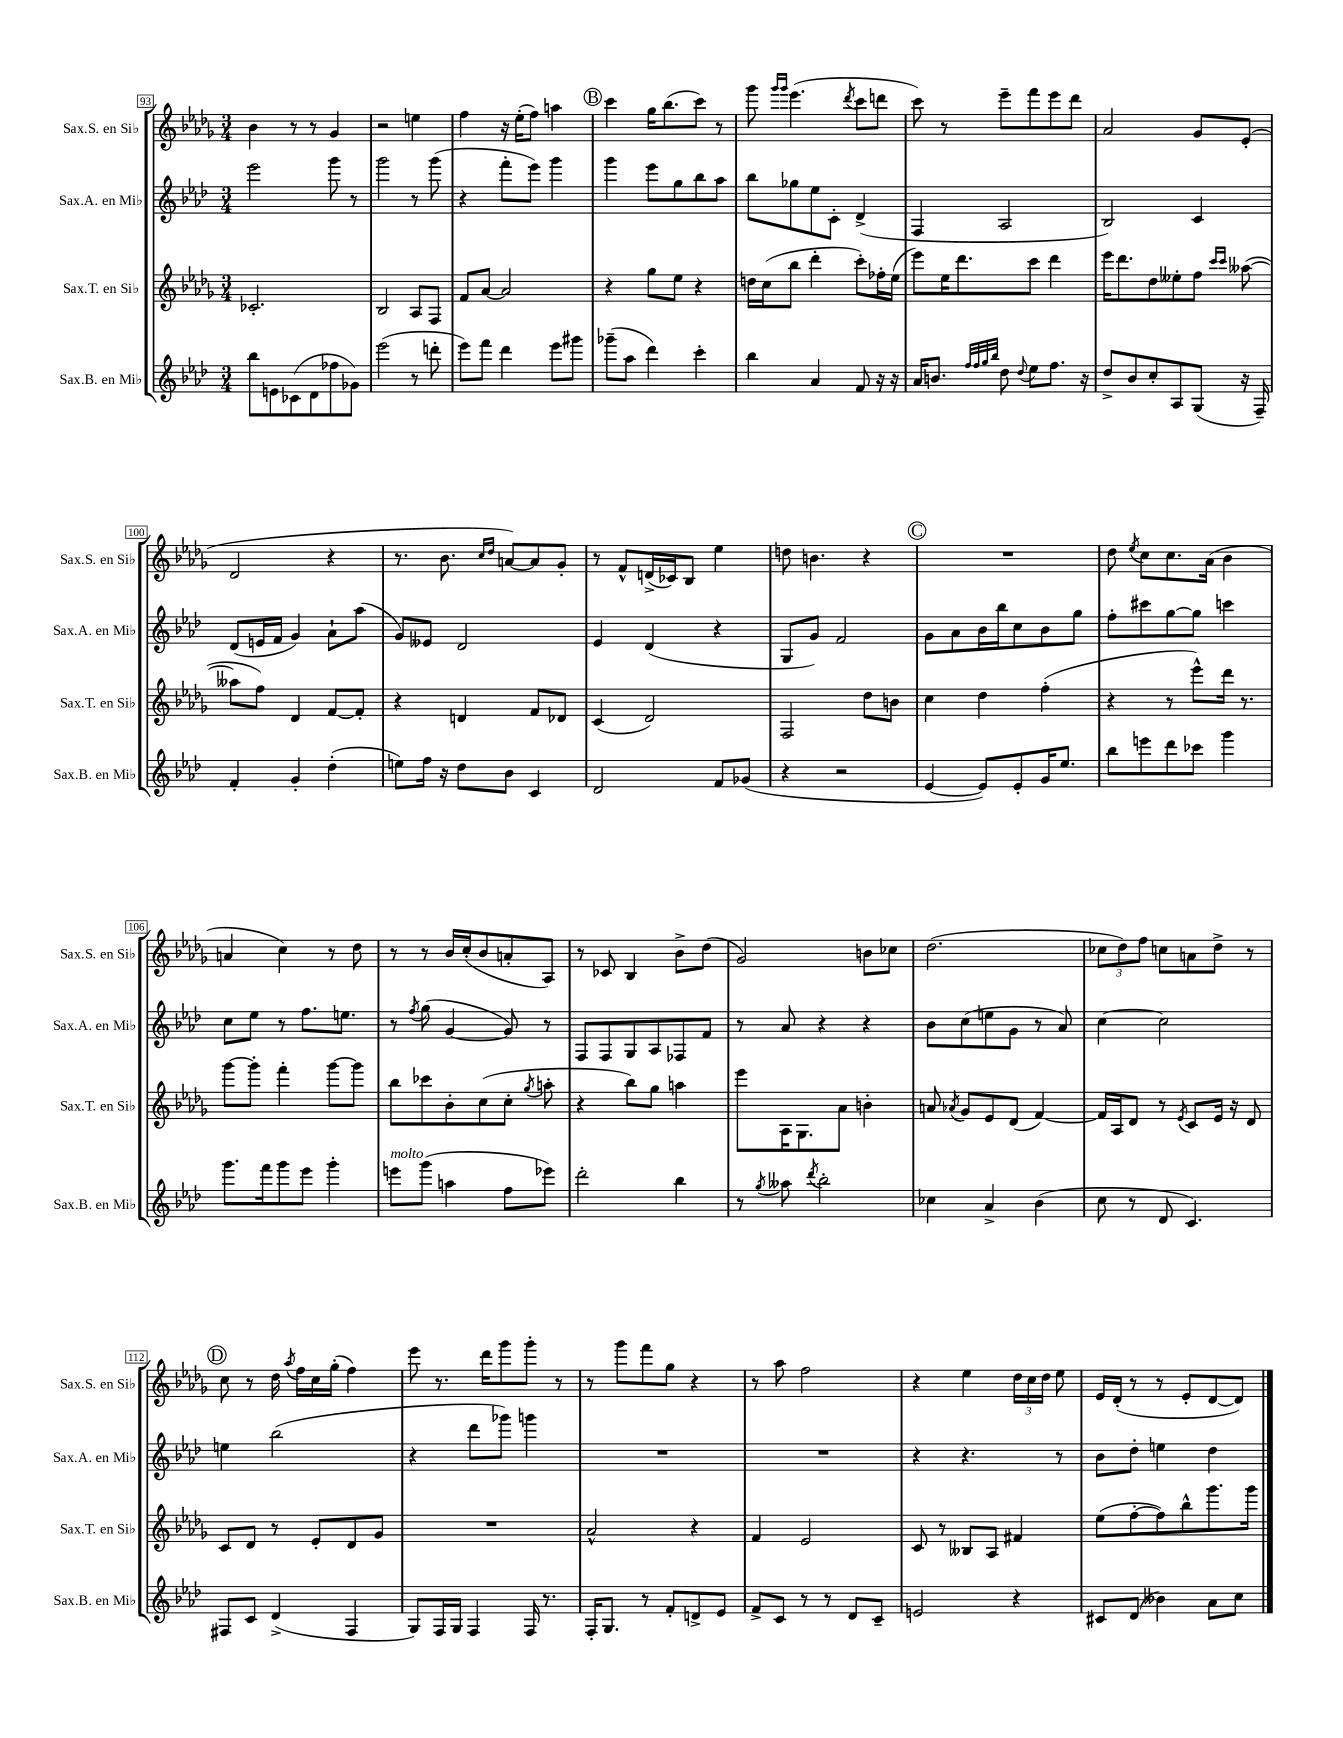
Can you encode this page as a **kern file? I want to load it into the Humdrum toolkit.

**kern	**kern	**kern	**kern
*staff4	*staff3	*staff2	*staff1
*clefG2	*clefG2	*clefG2	*clefG2
*k[b-e-a-d-]	*k[b-e-a-d-g-]	*k[b-e-a-d-]	*k[b-e-a-d-g-]
*M3/4	*M3/4	*M3/4	*M3/4
8bb-	2.c-'	2eee-	4b-
8e	.	.	.
(8c-	.	.	8r
8d-	.	.	8r
8ff-	.	8ggg	4g-
8g-)	.	8r	.
=	=	=	=
(2eee-	2B-	2ggg	2r
8r	8A-	8r	4ee
8ddd'	8F	(8ggg	.
=	=	=	=
8eee-)	8f	4r	4ff
8fff	[8a-	.	.
4ddd-	2a-]	8fff'	16r
.	.	.	(16ee-'
.	.	8eee-)	8ff)
8eee-	.	4ggg	4aa
8ggg#	.	.	.
=	=	=	=
(8ggg-~	4r	4ggg	4ccc
8aa-	.	.	.
4ddd-)	8gg-	8eee-	16gg-
.	.	.	(8.bb-
.	8ee-	8gg	.
4ccc'	4r	8bb-	8ccc)
.	.	8aa-	8r
=	=	=	=
4bb-	16dd	8bb-	8ggg-
.	(16cc	.	.
.	.	.	16qqggg-
.	.	.	16qqggg-
.	8bb-	8gg-	(4.eee-
4a-	4ddd-'	8ee-	.
.	.	8c'	.
.	.	.	8qddd-
8f	8ccc')	(4d-^	8ccc
16r	16ff-'	.	8ddd
16r	(16ee-	.	.
=	=	=	=
16a-	8eee-)	4F	8ccc)
8.b	.	.	.
.	16ee-	.	8r
.	8.ddd-	.	.
32qqff	.	.	.
32qqff	.	.	.
32qqgg	.	.	.
32qqbb-	.	.	.
8dd-	.	2A-	8eee-~
8qqdd-	.	.	.
8ee-	8ccc	.	8fff
8.ff	4ddd-	.	8eee-
.	.	.	8ddd-
16r	.	.	.
=	=	=	=
8dd-^	16eee-	2B-)	2a-
.	8.ddd-	.	.
8b-	.	.	.
8cc'	8dd-	.	.
8A-	8ee--'	.	.
(8G	8ff	4c	8g-
.	16qqccc	.	.
.	16qqccc	.	.
16r	([8aa--	.	(8e-'
16F~)	.	.	.
=	=	=	=
4f'	8aa--]	(8d-	2d-
.	8ff)	16e	.
.	.	16f	.
4g'	4d-	4g)	.
(4dd-'	[8f	8a-`	4r
.	8f']	(8aa-	.
=	=	=	=
8ee)	4r	8g)	8.r
16ff	.	8e--	.
16r	.	.	8.b-
8dd-	4d	2d-	.
.	.	.	16qqcc
.	.	.	16qqdd-
8b-	.	.	[8a)
4c	8f	.	8a]
.	8d-	.	8g-'
=	=	=	=
2d-	(4c	4e-	8r
.	.	.	8f^^
.	2d-)	(4d-	(16d^
.	.	.	16c-)
.	.	.	8B-
8f	.	4r	4ee-
(8g-	.	.	.
=	=	=	=
4r	2F	8G	8dd
.	.	8g)	4.b
2r	.	2f	.
.	8dd-	.	4r
.	8b	.	.
=	=	=	=
[4e-	4cc	8g	2.r
.	.	8a-	.
8e-])	4dd-	16b-	.
.	.	16bb-	.
8e-'	.	8cc	.
16g	(4ff'	8b-	.
8.ee-	.	.	.
.	.	8gg	.
=	=	=	=
8bb-	4r	8ff'	8dd-
.	.	.	8qee-
8eee	.	8ccc#	8cc
8ddd-	8r	[8gg	8.cc
8ccc-	8eee-^^)	8gg]	.
.	.	.	(16a-
4ggg	16ddd-	4ccc	4b-
.	8.r	.	.
=	=	=	=
8.ggg	[8ggg-	8cc	4a
.	8ggg-']	8ee-	.
16fff	.	.	.
8ggg	4fff'	8r	4cc)
8eee-	.	8.ff	.
4ggg'	[8ggg-	.	8r
.	.	8.ee	.
.	8ggg-]	.	8dd-
=	=	=	=
8eee	8bb-	8r	8r
.	.	8qff	.
(8ggg	8ccc-	(8gg	8r
4aa	8b-'	[4g	16b-
.	.	.	(16cc'
.	(8cc	.	8b-
8ff	8cc'	8g])	8a'
.	8qgg-	.	.
8eee-)	8aa'	8r	8A-)
=	=	=	=
2ddd-'	4r	8F	8r
.	.	8F	8c-
.	8bb-)	8G	4B-
.	8gg-	8A-	.
4bb-	4aa	8F-	8b-^
.	.	8f	(8dd-
=	=	=	=
8r	8eee-	8r	2g-)
8qgg	.	.	.
8aa--	16A-	8a-	.
.	8.G-	.	.
8qddd-	.	.	.
2bb-'	.	4r	.
.	8a-	.	.
.	4b'	4r	8b
.	.	.	8cc-
=	=	=	=
4cc-	8a	8b-	(2.dd-
.	8qa-	.	.
.	8g-	(8cc	.
4a-^	8e-	8ee	.
.	(8d-	8g	.
(4b-	[4f)	8r	.
.	.	8a-)	.
=	=	=	=
8cc	16f]	[4cc	12cc-
.	16A-	.	.
.	.	.	12dd-)
8r	8d-	.	.
.	.	.	12ff
8d-	8r	2cc]	8cc
.	8qe-	.	.
4.c)	8c	.	8a
.	16e-	.	8dd-^
.	16r	.	.
.	8d-	.	8r
=	=	=	=
8F#	8c	4ee	8cc
8c	8d-	.	8r
(4d-^	8r	(2bb-	16dd-
.	.	.	8qaa-
.	.	.	16ff
.	8e-'	.	16cc
.	.	.	(16gg-'
4F#	8d-	.	4ff)
.	8g-	.	.
=	=	=	=
8G)	2.r	4r	8eee-
16F	.	.	8.r
16G	.	.	.
4F	.	8ddd-	.
.	.	.	16ddd-
.	.	8ggg-)	8ggg-
16F	.	4ggg	8ggg-'
8.r	.	.	.
.	.	.	8r
=	=	=	=
16F'	2a-^^	2.r	8r
8.G	.	.	.
.	.	.	8ggg-
8r	.	.	8fff
8f'	.	.	8gg-
8d^	4r	.	4r
8e-	.	.	.
=	=	=	=
8f^	4f	2.r	8r
8c	.	.	8aa-
8r	2e-	.	2ff
8r	.	.	.
8d-	.	.	.
8c~	.	.	.
=	=	=	=
2e	8c	4r	4r
.	8r	.	.
.	8B--	4.r	4ee-
.	8A-	.	.
4r	4f#	.	24dd-
.	.	.	24cc
.	.	.	24dd-
.	.	8r	8ee-
=	=	=	=
8c#	(8ee-	8b-	16e-
.	.	.	(16d-'
(8d-	[8ff'	8dd-'	8r
4b--)	8ff])	4ee	8r
.	8bb-^^	.	8e-'
8a-	8.ggg-	4dd-	[8d-
8cc	.	.	8d-])
.	16ggg-	.	.
==	==	==	==
*-	*-	*-	*-
